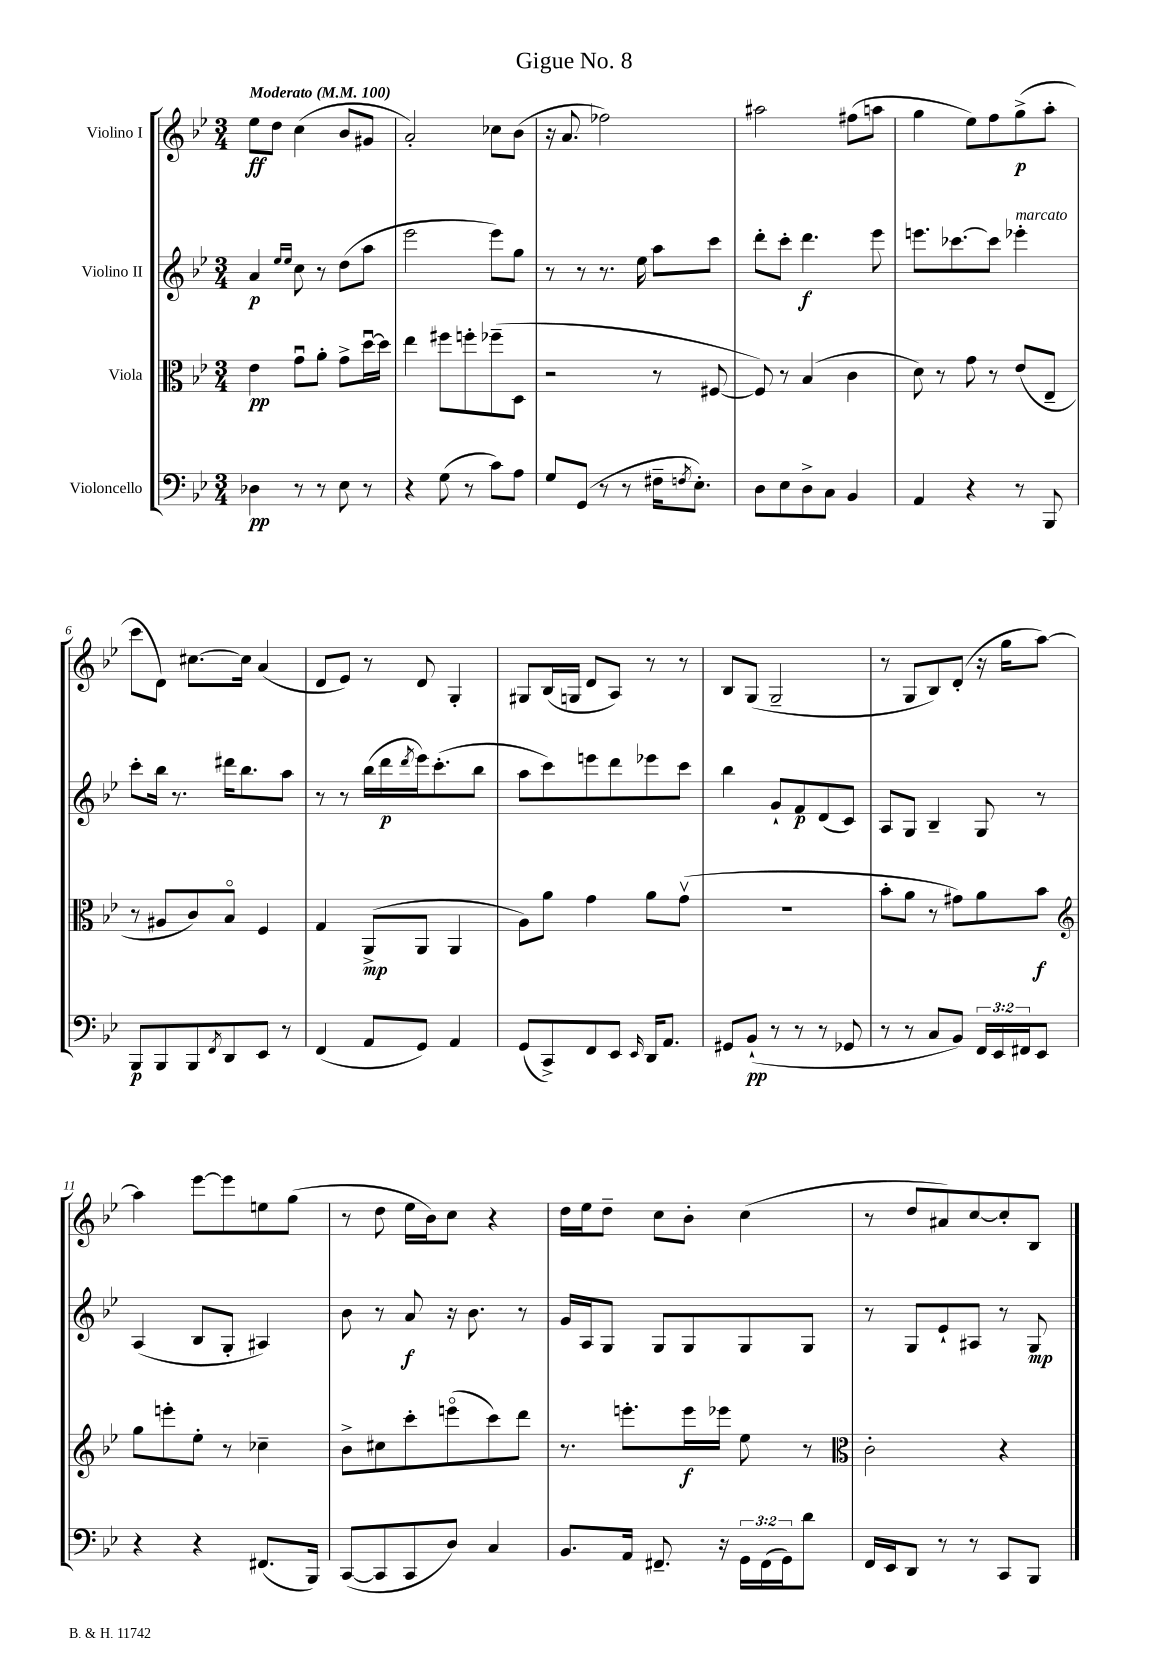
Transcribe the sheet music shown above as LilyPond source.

\header { title = "Gigue No. 8" }
<<
\new StaffGroup <<
\new Staff = "s0" \with { instrumentName = "Violino I" } {
    \clef treble \key bes \major \numericTimeSignature \time 3/4 \tempo "Moderato" 4 = 100
    ees''8\ff d''8 c''4( bes'8 gis'8 |
    a'2-.) ces''8 bes'8( |
    r16 a'8. fes''2) |
    ais''2 fis''8( a''8 |
    g''4 ees''8) f''8 g''8->\p( a''8-. |
    c'''8 d'8) cis''8.~ cis''16 a'4( |
    d'8 ees'8) r8 d'8 g4-. |
    gis8 bes16( g16 d'8 a8) r8 r8 |
    bes8 g8( g2-- |
    r8 g8 bes8) d'8-.( r16 g''16 a''8~) |
    a''4 ees'''8~ ees'''8 e''8 g''8( |
    r8 d''8 ees''16 bes'16) c''8 r4 |
    d''16 ees''16 d''8-- c''8 bes'8-. c''4( |
    r8 d''8 ais'8) c''8~ c''8-. bes8 \bar "|." |
}
\new Staff = "s1" \with { instrumentName = "Violino II" } {
    \clef treble \key bes \major \numericTimeSignature \time 3/4
    a'4\p \grace { ees''16 ees''16 } c''8 r8 d''8( a''8 |
    ees'''2 ees'''8) g''8 |
    r8 r8 r8. ees''16 a''8 c'''8 |
    d'''8-. c'''8-. d'''4.\f ees'''8 |
    e'''8. ces'''8.~ ces'''8 ees'''4-.^\markup { \italic "marcato" } |
    c'''8-. bes''16 r8. dis'''16 bes''8. a''8 |
    r8 r8 bes''16( d'''16\p \acciaccatura { d'''8 } ees'''16) c'''8.-.( bes''8 |
    a''8 c'''8) e'''8 d'''8 ees'''8 c'''8 |
    bes''4 g'8-! f'8\p d'8( c'8) |
    a8 g8 bes4-- g8 r8 |
    a4( bes8 g8-. ais4) |
    bes'8 r8 a'8\f r16 bes'8. r8 |
    g'16 a16 g8 g8 g8 g8 g8 |
    r8 g8 ees'8-! ais8 r8 g8\mp \bar "|." |
}
\new Staff = "s2" \with { instrumentName = "Viola" } {
    \clef alto \key bes \major \numericTimeSignature \time 3/4
    ees'4\pp g'8\downbow a'8-. g'8-> d''16~\downbow d''16 |
    ees''4 fis''8 f''8-. fes''8--( d8 |
    r2 r8 fis8~ |
    fis8) r8 bes4( c'4 |
    d'8) r8 g'8 r8 ees'8( ees8-- |
    r8 ais8 c'8) bes8\flageolet f4 |
    g4 a,8->\mp( a,8 a,4 |
    a8) a'8 g'4 a'8 g'8\upbow( |
    R2. |
    bes'8-. a'8 r8 gis'8) a'8 bes'8\f |
    \clef treble g''8 e'''8-. ees''8-. r8 ces''4-- |
    bes'8-> cis''8 c'''8-. e'''8\flageolet( c'''8) d'''8 |
    r8. e'''8.-. e'''16\f ees'''16 ees''8 r8 |
    \clef alto c'2-. r4 \bar "|." |
}
\new Staff = "s3" \with { instrumentName = "Violoncello" } {
    \clef bass \key bes \major \numericTimeSignature \time 3/4 \override Staff.TupletNumber.text = #tuplet-number::calc-fraction-text
    des4\pp r8 r8 ees8 r8 |
    r4 g8( r8 c'8) a8 |
    g8 g,8( r8 r8 fis16-- \acciaccatura { f8 } ees8.-.) |
    d8 ees8 d8-> c8 bes,4 |
    a,4 r4 r8 bes,,8 |
    bes,,8\p bes,,8 bes,,8 \acciaccatura { f,8 } d,8 ees,8 r8 |
    f,4( a,8 g,8) a,4 |
    g,8( c,8->) f,8 ees,8 \grace { ees,16 } d,16 a,8. |
    gis,8 bes,8-!\pp( r8 r8 r8 ges,8 |
    r8 r8 c8 bes,8) \tuplet 3/2 { f,16 ees,16 fis,16 } ees,8 |
    r4 r4 fis,8.( bes,,16) |
    c,8~( c,8 c,8 d8) c4 |
    bes,8. a,16 fis,8.-- r16 \tuplet 3/2 { g,16 fis,16( g,16) } d'8 |
    f,16 ees,16 d,8 r8 r8 c,8 bes,,8 \bar "|." |
}
>>
>>
